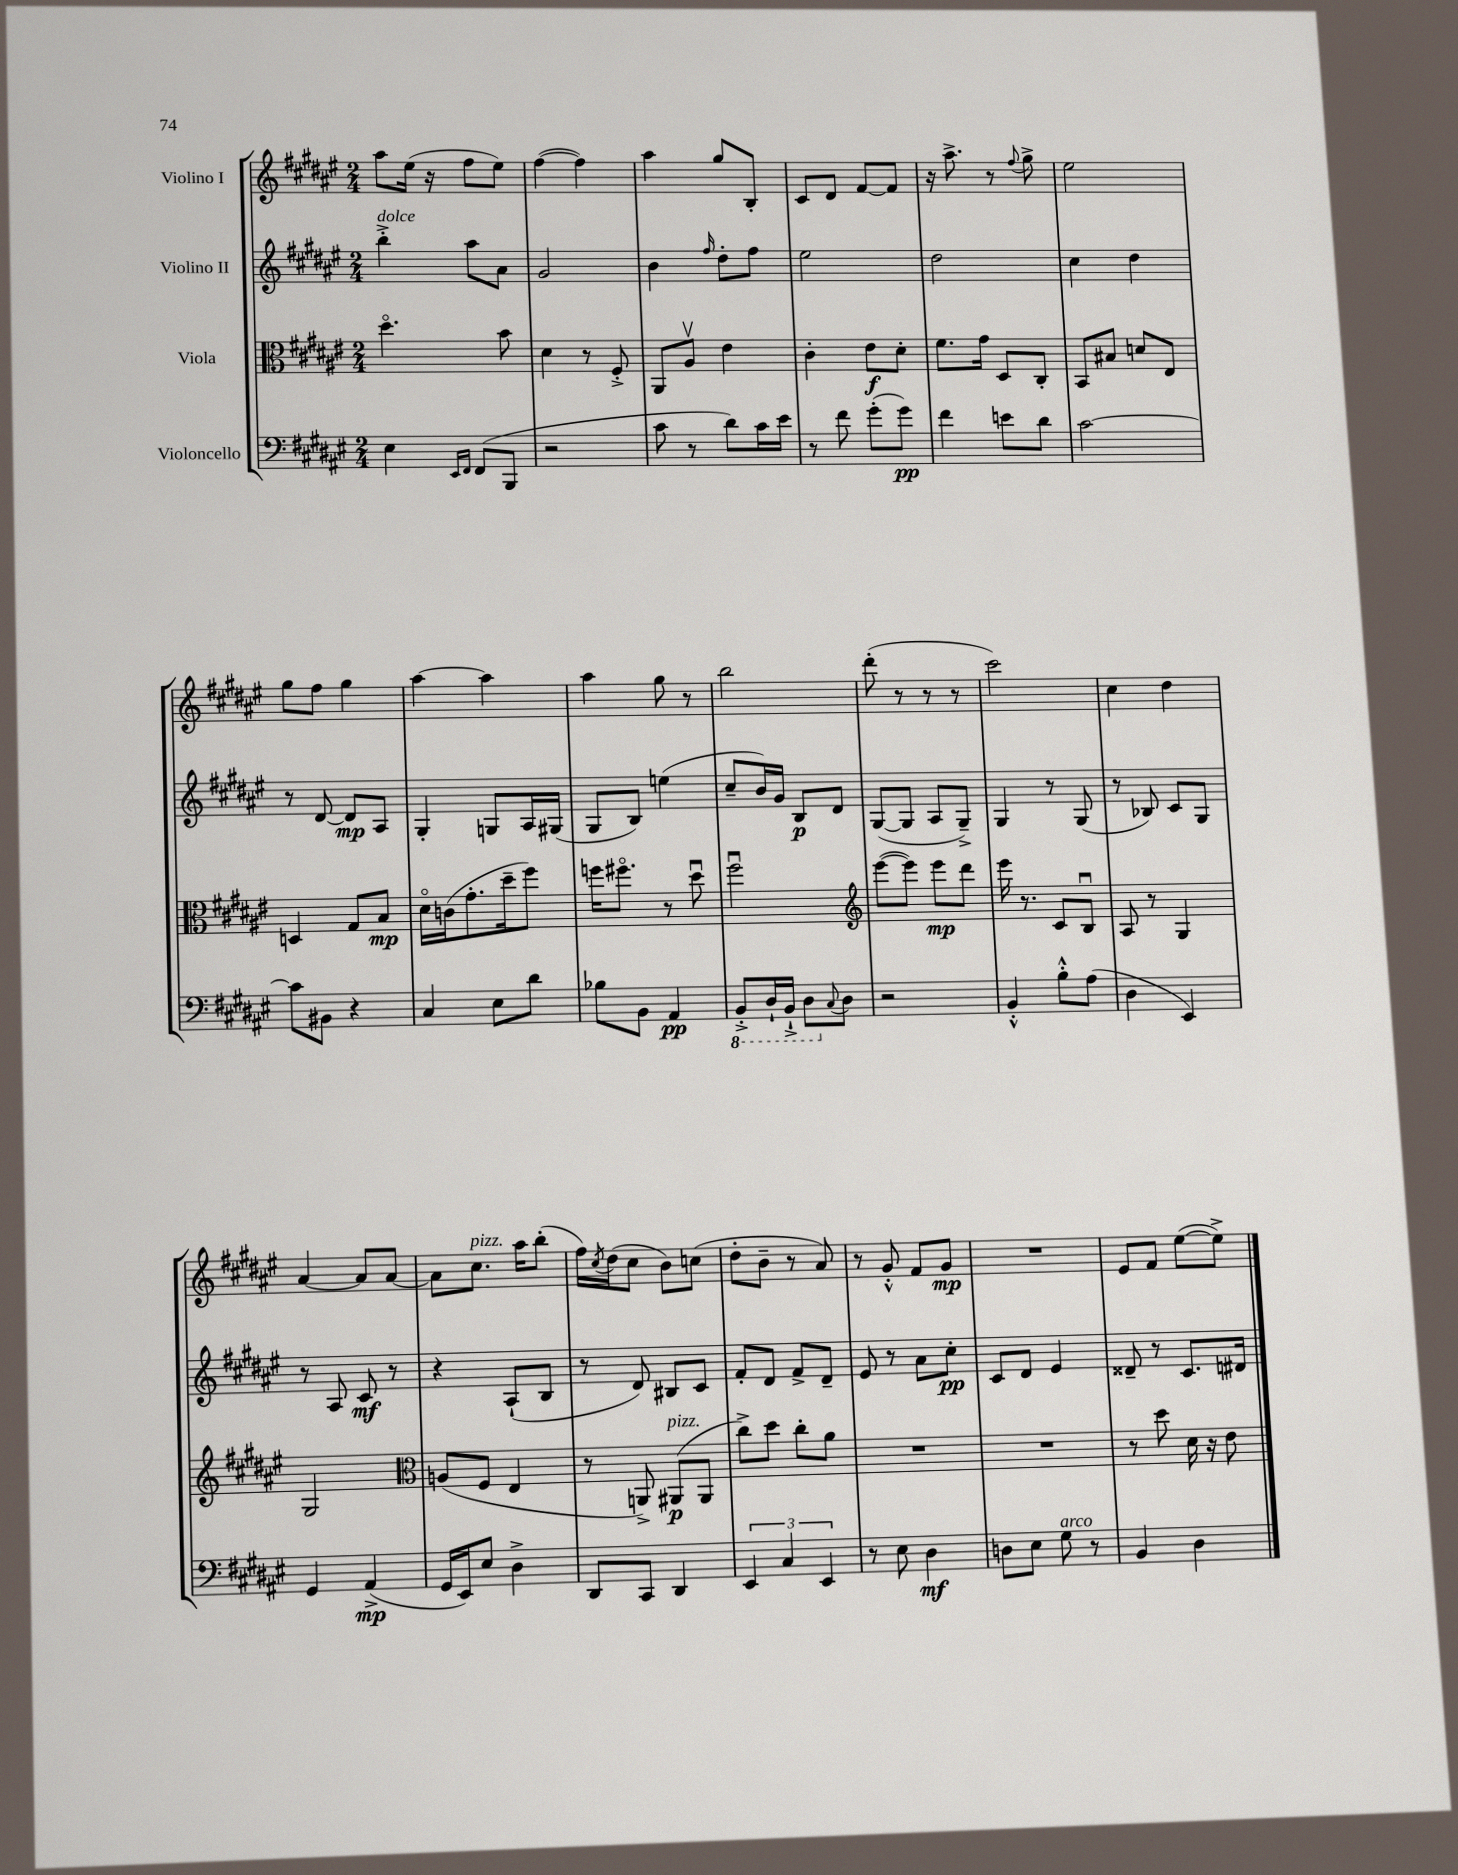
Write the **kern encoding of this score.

**kern	**kern	**kern	**kern
*staff4	*staff3	*staff2	*staff1
*clefF4	*clefC3	*clefG2	*clefG2
*k[f#c#g#d#a#e#]	*k[f#c#g#d#a#e#]	*k[f#c#g#d#a#e#]	*k[f#c#g#d#a#e#]
*M2/4	*M2/4	*M2/4	*M2/4
4E#	4.dd#o	4bb'^	8aa#
.	.	.	(16ee#
.	.	.	16r
16qqEE#	.	.	.
16qqFF#	.	.	.
(8FF#	.	8aa#	8ff#
8BBB	8b	8a#	8ee#)
=	=	=	=
2r	4d#	2g#	([4ff#
.	8r	.	4ff#])
.	8F#'^	.	.
=	=	=	=
8c#	8AA#	4b	4aa#
8r	8A#v	.	.
.	.	16qqff#	.
8d#)	4e#	8dd#'	8gg#
16c#	.	8ff#	8B'
16e#	.	.	.
=	=	=	=
8r	4c#'	2ee#	8c#
8f#	.	.	8d#
(8g#'	8e#	.	[8f#
8g#)	8d#'	.	8f#]
=	=	=	=
4f#	8.f#	2dd#	16r
.	.	.	8.aa#^
.	16g#	.	.
8e	8D#	.	8r
.	.	.	8qqff#
8d#	8C#'	.	8gg#^
=	=	=	=
[2c#	8BB	4cc#	2ee#
.	8B#	.	.
.	8d	4dd#	.
.	8E#	.	.
=	=	=	=
8c#]	4D	8r	8gg#
8BB#	.	[8d#	8ff#
4r	8G#	8d#]	4gg#
.	8B	8A#	.
=	=	=	=
4C#	16d#o	4G#'	[4aa#
.	(16c	.	.
.	8.g#'	.	.
8E#	.	8G	4aa#]
.	16dd#~	.	.
8d#	8ff#)	16A#	.
.	.	(16G#	.
=	=	=	=
8B-	16ff	8G#	4aa#
.	8.ff#o	.	.
8BB	.	8B)	.
4AA#	8r	(4ee	8gg#
.	8dd#u	.	8r
=	=	=	=
8BBB'^	2ff#u	8cc#~	2bb
16DD#`	.	16b)	.
16BBB`^	.	16g#	.
8DD#	.	8B	.
8qqC#	.	.	.
8D#	.	8d#	.
=	=	=	=
*	*clefG2	*	*
2r	([8eee#	([8G#	(8ddd#'
.	8eee#])	8G#]	8r
.	8eee#	8A#	8r
.	8ddd#	8G#~^)	8r
=	=	=	=
4BB'^^	16eee#	4G#	2ccc#)
.	8.r	.	.
8B'^^	8c#	8r	.
(8A#	8Bu	(8G#	.
=	=	=	=
4D#	8A#	8r	4cc#
.	8r	8B-)	.
4EE#)	4G#	8c#	4dd#
.	.	8G#	.
=	=	=	=
4GG#	2G#	8r	[4a#
.	.	8A#	.
(4AA#^	.	8c#	8a#]
.	.	8r	[8a#
=	=	=	=
*	*clefC3	*	*
16GG#	(8A	4r	8a#]
16EE#)	.	.	.
8E#	8F#	.	8.cc#
4D#^	4E#	(8A#`	.
.	.	.	16aa#
.	.	8B	(8bb'
=	=	=	=
8DD#	8r	8r	16ff#)
.	.	.	8qcc#
.	.	.	(16dd#
8CC#	8AA^)	8d#)	8cc#
4DD#	(8AA#	8B#	8b)
.	8AA#	8c#	(8cc
=	=	=	=
6EE#	8cc#^)	8f#'	8dd#'
.	8dd#	8d#	8b~
6C#	.	.	.
.	8cc#'	8f#^	8r
6EE#	.	.	.
.	8a#	8d#~	8a#)
=	=	=	=
8r	2r	8e#	8r
8E#	.	8r	8g#'^^
4D#	.	8a#	8f#
.	.	8cc#'	8g#
=	=	=	=
8D	2r	8c#	2r
8E#	.	8d#	.
8G#	.	4e#	.
8r	.	.	.
=	=	=	=
4BB	8r	8d##~	8e#
.	8dd#	8r	8f#
4D#	16d#	8.c#	([8ee#
.	16r	.	.
.	8e#	.	8ee#^])
.	.	16d#	.
==	==	==	==
*-	*-	*-	*-
